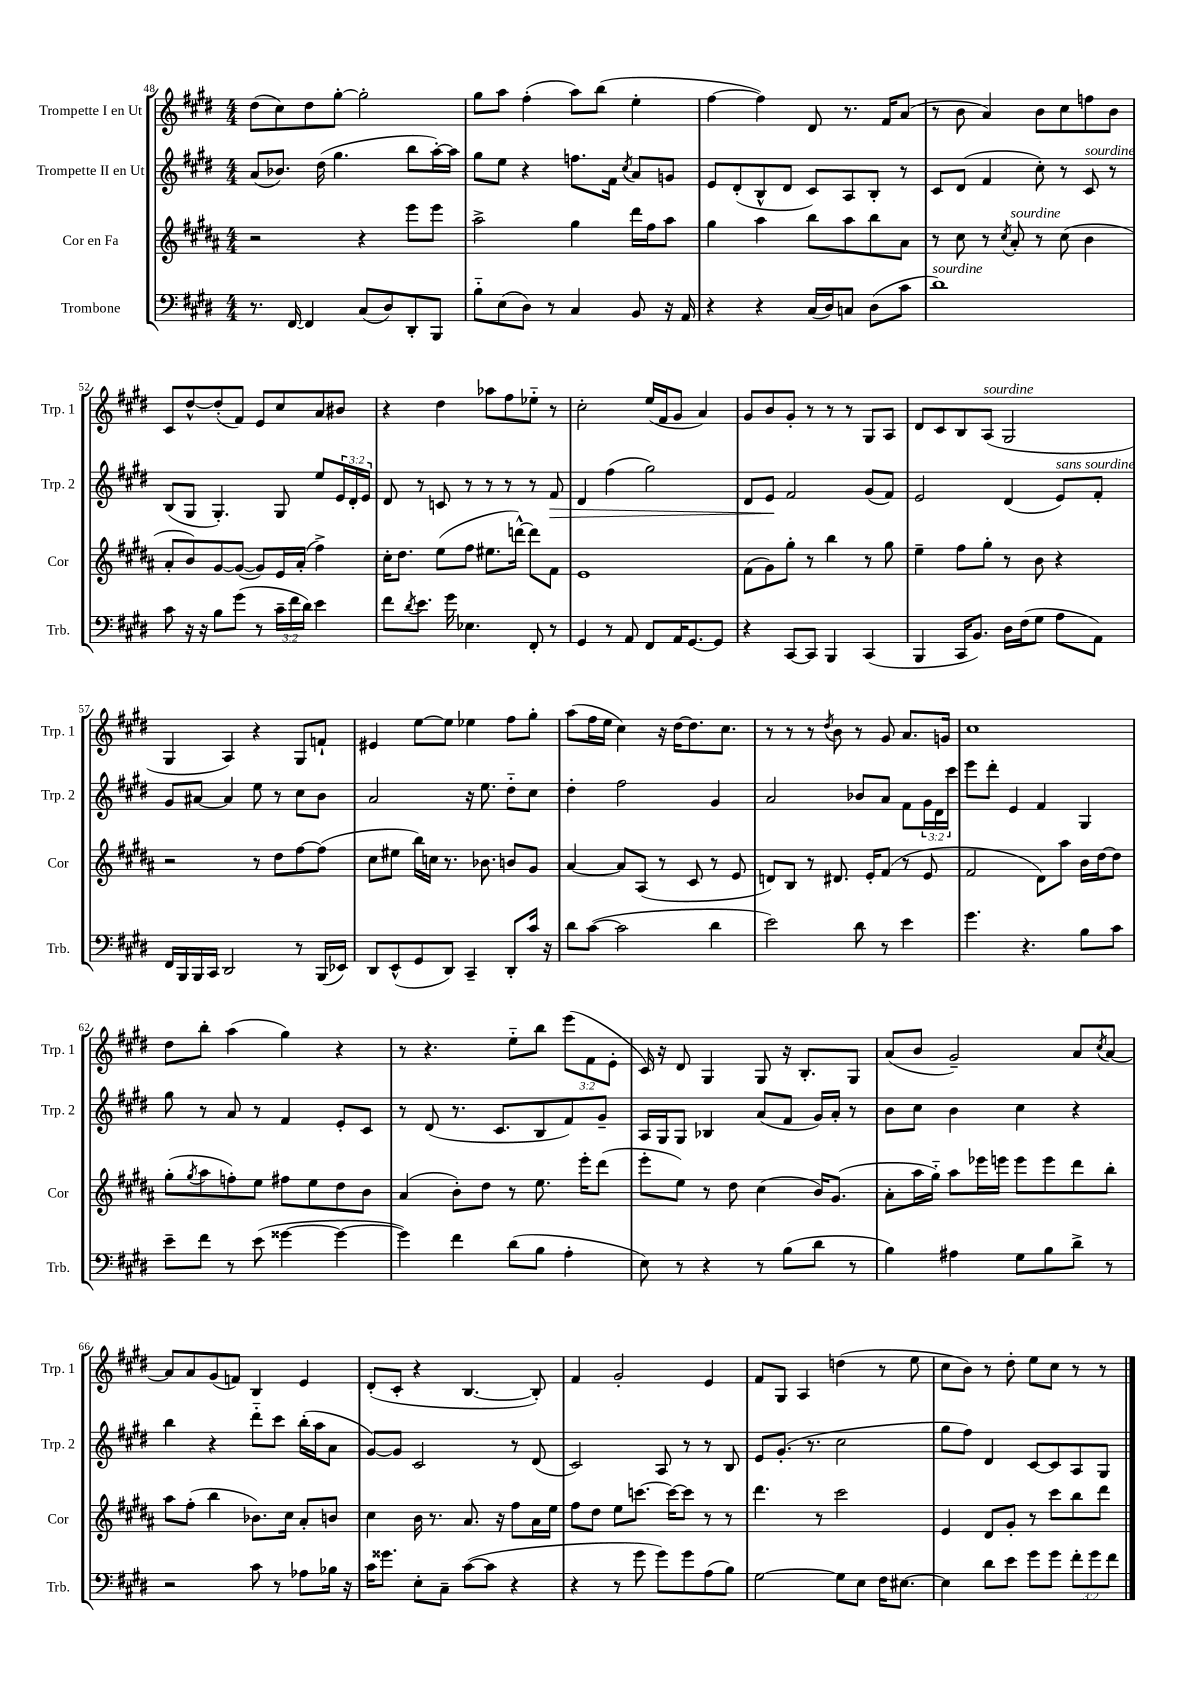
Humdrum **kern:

**kern	**kern	**kern	**dynam	**kern
*part4	*part3	*part2	*part2	*part1
*staff4	*staff3	*staff2	*staff2	*staff1
*I"Trombone	*I"Cor en Fa	*I"Trompette II en Ut	*	*I"Trompette I en Ut
*I'Trb.	*I'Cor	*I'Trp. 2	*	*I'Trp. 1
*clefF4	*clefG2	*clefG2	*	*clefG2
*k[f#c#g#d#]	*k[f#c#g#d#a#]	*k[f#c#g#d#]	*	*k[f#c#g#d#]
*M4/4	*M4/4	*M4/4	*	*M4/4
=48	=48	=48	=48	=48
8.r	2r	(8a/L	.	(8dd#\L
.	.	8.b-X/J)	.	8cc#\)
[16FF#/	.	.	.	.
4FF#/]	.	.	.	8dd#\
.	.	(16dd#\	.	.
.	.	4.gg#\	.	[8gg#'\J
(8C#/L	4r	.	.	2gg#'\]
8D#/)	.	.	.	.
8DD#'/	8eee\L	8bb\L	.	.
8BBB/J	8eee\J	[16aa'\L)	.	.
.	.	16aa\JJ]	.	.
=49	=49	=49	=49	=49
8B\L	2aa#^\	8gg#\L	.	8gg#\L
(8E\	.	8ee\J	.	8aa\J
8D#\J)	.	4r	.	(4ff#'\
8r	.	.	.	.
4C#/	4gg#\	8.ffn\L	.	8aa\L)
.	.	.	.	(8bb\J
.	.	16f#\Jk	.	.
.	.	8qcc#/	.	.
8BB/	16ddd#\LL	8a/L	.	4ee'\
.	16ff#\J	.	.	.
16r	8aa#\J	8gn/J	.	.
16AA/	.	.	.	.
=50	=50	=50	=50	=50
4r	4gg#\	8e/L	.	[4ff#\
.	.	(8d#'/	.	.
4r	4aa#\	8B^^/	.	4ff#\])
.	.	8d#/J	.	.
(16C#/LL	8bb\L	8c#/L)	.	8d#/
16D#/J)	.	.	.	.
8Cn/J	8aa#\	8A/	.	8.r
(8D#\L	8bb\	8B'/J	.	.
.	.	.	.	16f#/KL
8c#\J	8a#\J	8r	.	(8a/J
=51	=51	=51	=51	=51
!LO:TX:a:i:t=sourdine	!	!	!	!
1d#)	8r	8c#/L	.	8r
.	8cc#\	(8d#/J	.	8b\
.	8r	4f#/	.	4a/)
.	8qcc#/	.	.	.
!	!LO:TX:a:i:t=sourdine	!	!	!
.	8a#'/	.	.	.
.	8r	8cc#'\)	.	8b\L
.	(8cc#\	8r	.	8cc#\
!	!	!LO:TX:a:i:t=sourdine	!	!
.	4b\	8c#/	.	8ffn\
.	.	8r	.	8b\J
!!LO:LB:g=z
=52	=52	=52	=52	=52
8c#\	8a#'/L	(8B/L	.	8c#/L
16r	8b/)	8G#/J	.	[8dd#^^/
16r	.	.	.	.
8B\L	[8g#/	4.G#'/)	.	(8dd#'/]
(8g#\J	(8g#/J_	.	.	8f#/J)
8r	8g#/L])	.	.	8e/L
24c#~\LL	16e/L	8G#/	.	8cc#/
24f#\	.	.	.	.
.	(16a#'/JJ	.	.	.
24d#\JJ)	.	.	.	.
4e\	4ff#^\)	8ee/L	.	8a/
.	.	24e/L	.	8b#X/J
.	.	24d#'/	.	.
.	.	24e/JJ	.	.
=53	=53	=53	=53	=53
8f#\L	16cc#'\KL	8d#/	.	4r
.	8.dd#\J	.	.	.
8qd#/	.	.	.	.
8.e\J	.	8r	.	.
.	(8ee\L	8cn/	.	4dd#\
16g#\	.	.	.	.
4.E-X\	8ff#\J	8r	.	.
.	8.ee#X\L	8r	.	8aa-X\L
.	.	8r	.	8ff#\
.	[16dddn^^\Jk)	.	.	.
8FF#'/	8ddd\L]	8r	.	8ee-X\J
!	!	!	!LO:HP:b	!
8r	8f#\J	8f#/	>	8r
=54	=54	=54	=54	=54
4GG#/	1e	4d#/	.	2cc#'\
8r	.	(4ff#\	.	.
8AA/	.	.	.	.
8FF#/L	.	2gg#\)	.	(16ee/LL
.	.	.	.	16f#/J
16AA/K	.	.	.	8g#/J
[8.GG#/	.	.	.	.
.	.	.	.	4a/)
8GG#/J]	.	.	.	.
=55	=55	=55	=55	=55
4r	(8f#\L	8d#/L	.	8g#/L
.	8g#\)	8e/J	.	8b/
[8CC#/L	8gg#'\J	2f#/	]	8g#'/J
8CC#/J]	8r	.	.	8r
4BBB/	4bb\	.	.	8r
.	.	.	.	8r
(4CC#/	8r	(8g#/L	.	8G#/L
.	8gg#\	8f#/J)	.	8A/J
=56	=56	=56	=56	=56
4BBB/	4ee~\	2e/	.	8d#/L
.	.	.	.	8c#/
16CC#/KL	8ff#\L	.	.	8B/
8.BB/J)	.	.	.	.
!	!	!	!	!LO:TX:a:i:t=sourdine
.	8gg#'\J	.	.	(8A/J
16D#\LL	8r	(4d#/	.	2G#/
(16F#\J	.	.	.	.
8G#\J	8b\	.	.	.
!	!	!LO:TX:a:i:t=sans sourdine	!	!
8A\L	4r	8e/L)	.	.
8AA\J)	.	8f#'/J	.	.
!!LO:LB:g=z
=57	=57	=57	=57	=57
16FF#/LL	2r	8g#/L	.	4G#/
16BBB/	.	.	.	.
16BBB/	.	[8a#X/J	.	.
16CC#/JJ	.	.	.	.
2DD#/	.	4a#/]	.	4A/)
.	8r	8ee\	.	4r
.	8dd#\L	8r	.	.
8r	[8ff#\	8cc#\L	.	8G#/L
(16BBB/LL	(8ff#\J]	8b\J	.	8fn`/J
16EE-X/JJ)	.	.	.	.
=58	=58	=58	=58	=58
8DD#/L	8cc#\L	2a/	.	4e#X/
(8EE^^/	8ee#X\J	.	.	.
8GG#/	16bb\LL)	.	.	[8ee\L
.	16ccn\JJ	.	.	.
8DD#/J)	8.r	.	.	8ee\J]
4CC#~/	.	16r	.	4ee-X\
.	8.b-X\	8.ee\	.	.
8DD#'/L	8bn/L	8dd#\L	.	8ff#\L
16c#/Jk	8g#/J	8cc#\J	.	8gg#'\J
16r	.	.	.	.
=59	=59	=59	=59	=59
8d#\L	[4a#/	4dd#'\	.	(8aa\L
([8c#\J	.	.	.	16ff#\L
.	.	.	.	16ee\JJ
2c#\]	8a#/L]	2ff#\	.	4cc#\)
.	(8A#/J	.	.	.
.	8r	.	.	16r
.	.	.	.	[16dd#\KL
.	8c#/	.	.	8.dd#\]
4d#\	8r	4g#/	.	.
.	.	.	.	8.cc#\J
.	8e/	.	.	.
=60	=60	=60	=60	=60
2e\)	8dn/L)	2a/	.	8r
.	8B/J	.	.	8r
.	8r	.	.	8r
.	.	.	.	8qdd#/
.	8.d#X/	.	.	8b\
8d#\	.	8b-X/L	.	8r
.	16e'/KL	.	.	.
8r	(8f#/J	8a/J	.	8g#/
4e\	8r	8f#\L	.	8.a/L
.	8e/	24g#\L	.	.
.	.	24d#\	.	.
.	.	.	.	16gn/Jk
.	.	24ccc#\JJ	.	.
=61	=61	=61	=61	=61
4.g#\	2f#/	8eee\L	.	1cc#
.	.	8ddd#'\J	.	.
.	.	4e/	.	.
4.r	.	.	.	.
.	8d#\L)	4f#/	.	.
.	8aa#\J	.	.	.
8B\L	16b\LL	4G#/	.	.
.	[16dd#\J	.	.	.
8c#\J	8dd#\J]	.	.	.
!!LO:LB:g=z
=62	=62	=62	=62	=62
8e~\L	(8gg#'\L	8gg#\	.	8dd#\L
.	8qgg#/	.	.	.
8f#\J	8aa#\	8r	.	8bb'\J
8r	8ffn'\)	8a/	.	(4aa\
(8e\	8ee\J	8r	.	.
[4g##X\	8ff#X\L	4f#/	.	4gg#\)
.	8ee\	.	.	.
4g##\_	8dd#\	8e'/L	.	4r
.	8b\J	8c#/J	.	.
=63	=63	=63	=63	=63
4g##\])	(4a#/	8r	.	8r
.	.	(8d#/	.	4.r
4f#\	8b'\L)	8.r	.	.
.	8dd#\J	.	.	.
.	.	8.c#/L	.	.
(8d#\L	8r	.	.	8ee\L
8B\J	8.ee\	8B/	.	8bb\J
4A'\	.	8f#/)	.	(12eee\L
.	16eee'\KL	.	.	.
.	.	.	.	12f#\
.	(8ddd#\J	8g#~/J	.	.
.	.	.	.	12e'\J
=64	=64	=64	=64	=64
8E\)	8eee'\L	16A/LL	.	16c#/)
.	.	16G#/J	.	16r
8r	8ee\J)	8G#/J	.	8d#/
4r	8r	4B-X/	.	4G#/
.	8dd#\	.	.	.
8r	(4cc#\	(8a/L	.	8G#/
(8B\L	.	8f#/J	.	16r
.	.	.	.	8.B'/L
8d#\J	16b/KL)	16g#/LL)	.	.
.	(8.g#/J	16a'/JJ	.	.
8r	.	8r	.	8G#/J
=65	=65	=65	=65	=65
4B\)	8a#'\L	8b\L	.	(8a/L
.	16aa#\L	8cc#\J	.	8b/J
.	16gg#\JJ)	.	.	.
4A#X\	8aa#\L	4b\	.	2g#~/)
.	16eee-X\L	.	.	.
.	16eeen\JJ	.	.	.
8G#\L	8eee\L	4cc#\	.	.
8B\	8eee\	.	.	.
8d#^\J	8ddd#\	4r	.	8a/L
.	.	.	.	8qcc#/
8r	8bb'\J	.	.	[8a/J
!!LO:LB:g=z
=66	=66	=66	=66	=66
2r	8aa#\L	4bb\	.	8a/L]
.	(8ff#'\J	.	.	8a/
.	4bb\	4r	.	(8g#/
.	.	.	.	8fn/J)
8c#\	8.b-X\L)	8ddd#\L	.	4B/
8r	.	8ccc#\J	.	.
.	16cc#\Jk	.	.	.
8A-X\L	8a#'/L	(16bb'\LL	.	4e/
.	.	16aa\J	.	.
16B-X\Jk	8bn/J	8a\J	.	.
16r	.	.	.	.
=67	=67	=67	=67	=67
16c#\KL	4cc#\	[8g#/L)	.	(8d#'/L
8.g##X\J	.	.	.	.
.	.	8g#/J]	.	8c#'/J
8E'\L	16b\	2c#/	.	4r
.	8.r	.	.	.
8C#~\J	.	.	.	.
([8c#\L	8.a#/	.	.	[4.B/
8c#\J]	.	.	.	.
.	16r	.	.	.
4r	8ff#\L	8r	.	.
.	16a#\L	(8d#/	.	8B'/])
.	16ee\JJ	.	.	.
=68	=68	=68	=68	=68
4r	8ff#\L	2c#/)	.	4f#/
.	8dd#\J	.	.	.
8r	8ee\L	.	.	2g#'/
8g#\	[8.cccn\J	.	.	.
8g#\L)	.	8A/	.	.
.	16ccc\KL_	.	.	.
8g#\	8ccc\J]	8r	.	.
(8A\	8r	8r	.	4e/
8B\J)	8r	8B/	.	.
=69	=69	=69	=69	=69
[2G#\	4.ddd#\	8e/L	.	8f#/L
.	.	(8.g#'/J	.	8G#/J
.	.	.	.	4A/
.	.	8.r	.	.
.	8r	.	.	.
8G#\L]	2ccc#\	2cc#\	.	(4ddn\
8E\J	.	.	.	.
16F#\KL	.	.	.	8r
[8.E#X\J	.	.	.	.
.	.	.	.	8ee\
=70	=70	=70	=70	=70
4E#\]	4e/	8gg#\L	.	8cc#\L
.	.	8ff#\J)	.	8b\J)
8d#\L	8d#/L	4d#/	.	8r
8e\J	8g#'/J	.	.	8dd#'\
8g#\L	8r	[8c#/L	.	8ee\L
8g#\J	8ccc#\L	8c#/]	.	8cc#\J
12f#'\L	8bb\	8A/	.	8r
12g#\	.	.	.	.
.	8ddd#\J	8G#/J	.	8r
12f#\J	.	.	.	.
==	==	==	==	==
*-	*-	*-	*-	*-
